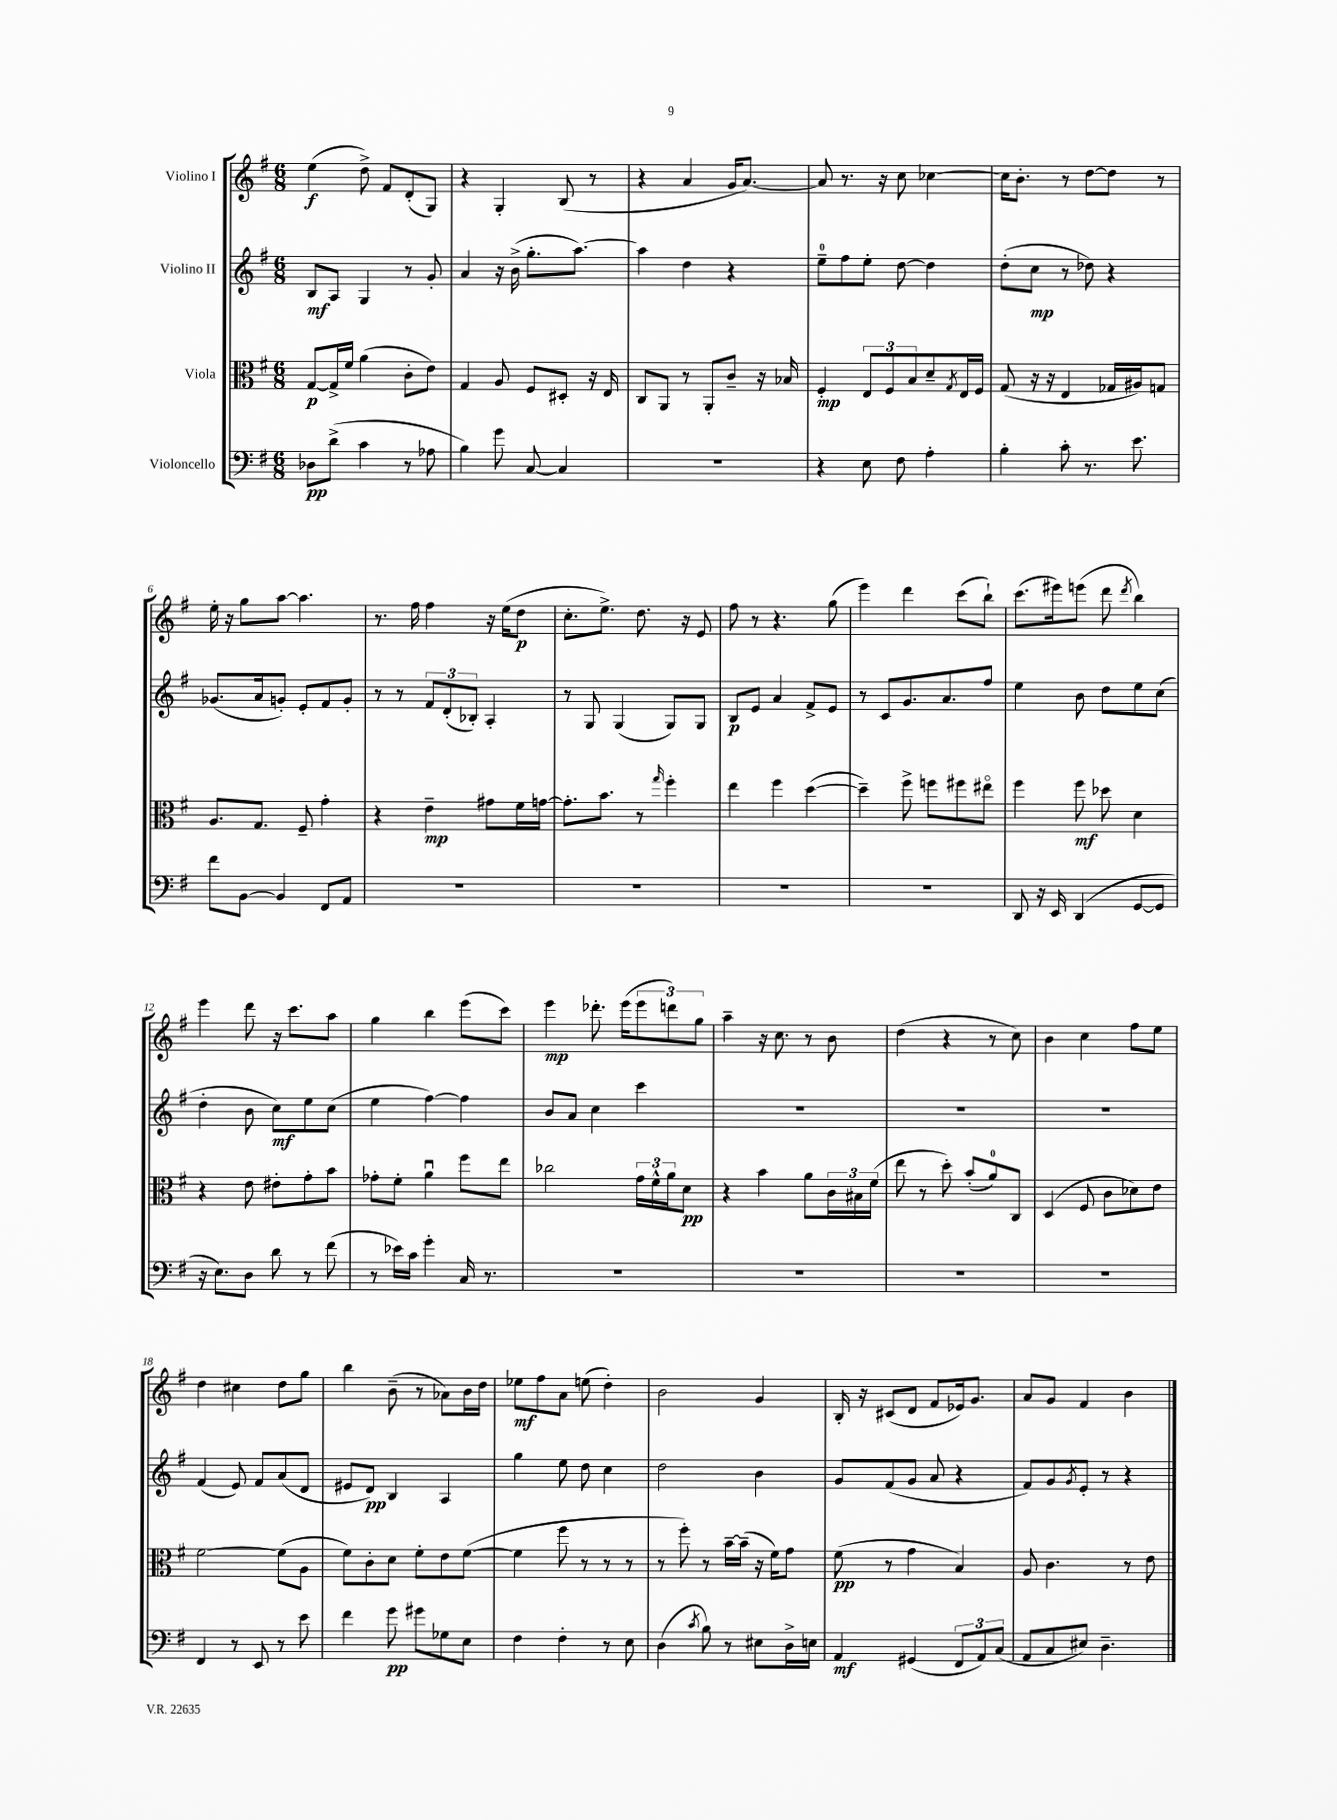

**kern	**dynam	**kern	**dynam	**kern	**dynam	**kern	**dynam
*part4	*part4	*part3	*part3	*part2	*part2	*part1	*part1
*staff4	*staff4	*staff3	*staff3	*staff2	*staff2	*staff1	*staff1
*I"Violoncello	*	*I"Viola	*	*I"Violino II	*	*I"Violino I	*
*clefF4	*	*clefC3	*	*clefG2	*	*clefG2	*
*k[f#]	*	*k[f#]	*	*k[f#]	*	*k[f#]	*
*M6/8	*	*M6/8	*	*M6/8	*	*M6/8	*
=1	=1	=1	=1	=1	=1	=1	=1
8D-X\L	pp	[8G/L	p	8B/L	mf	(4ee\	f
(8d^\J	.	16G^/L]	.	8A/J	.	.	.
.	.	16f#/JJ	.	.	.	.	.
4c\	.	(4a\	.	4G/	.	8dd^\)	.
.	.	.	.	.	.	8f#/L	.
8r	.	8c'\L	.	8r	.	(8d'/	.
8A-X\	.	8e\J)	.	8g'/	.	8G/J)	.
=2	=2	=2	=2	=2	=2	=2	=2
4B\)	.	4G/	.	4a/	.	4r	.
8g\	.	8A/	.	16r	.	4G'/	.
.	.	.	.	(16b^\	.	.	.
[8C/	.	8F#/L	.	8.gg'\L	.	.	.
4C/]	.	8D#X'/J	.	.	.	(8B/	.
.	.	.	.	[8.aa\J)	.	.	.
.	.	16r	.	.	.	8r	.
.	.	16E/	.	.	.	.	.
=3	=3	=3	=3	=3	=3	=3	=3
2.r	.	8C/L	.	4aa\]	.	4r	.
.	.	8AA/J	.	.	.	.	.
.	.	8r	.	4dd\	.	4a/	.
.	.	8AA'/L	.	.	.	.	.
.	.	8c~/J	.	4r	.	16g/KL	.
.	.	.	.	.	.	[8.a/J)	.
.	.	16r	.	.	.	.	.
.	.	16B-X/	.	.	.	.	.
=4	=4	=4	=4	=4	=4	=4	=4
4r	.	4F#'/	mp	8ee~\L	.	8a/]	.
.	.	.	.	8ff#\	.	8.r	.
8E\	.	12E/L	.	8ee'\J	.	.	.
.	.	.	.	.	.	16r	.
.	.	12F#/	.	.	.	.	.
8F#\	.	.	.	[8dd\	.	8cc\	.
.	.	12B/	.	.	.	.	.
4A'\	.	8d~/	.	4dd\]	.	[4cc-X\	.
.	.	8qG/	.	.	.	.	.
.	.	16E/L	.	.	.	.	.
.	.	16F#/JJ	.	.	.	.	.
=5	=5	=5	=5	=5	=5	=5	=5
4B'\	.	(8G/	.	(8dd'\L	.	16cc-\KL]	.
.	.	.	.	.	.	8.b'\J	.
.	.	16r	.	8cc\J	mp	.	.
.	.	16r	.	.	.	.	.
8c'\	.	4E/	.	8r	.	8r	.
8.r	.	.	.	8dd-X\)	.	[8dd\L	.
.	.	16G-X/LL	.	4r	.	8dd\J]	.
8.e\	.	16A#X/J)	.	.	.	.	.
.	.	8Gn/J	.	.	.	8r	.
!!LO:LB:g=z
=6	=6	=6	=6	=6	=6	=6	=6
8f#\L	.	8.A/L	.	(8.g-X/L	.	16ee'\	.
.	.	.	.	.	.	16r	.
[8BB\J	.	.	.	.	.	8gg\L	.
.	.	8.G/J	.	16a/k	.	.	.
4BB/]	.	.	.	8gn'/J)	.	[8aa\J	.
.	.	8F#~/	.	8e'/L	.	4.aa\]	.
8FF#/L	.	4g'\	.	8f#/	.	.	.
8AA/J	.	.	.	8g'/J	.	.	.
=7	=7	=7	=7	=7	=7	=7	=7
2.r	.	4r	.	8r	.	8.r	.
.	.	.	.	8r	.	.	.
.	.	.	.	.	.	16ff#\	.
.	.	4e~\	mp	12f#/L	.	4ff#\	.
.	.	.	.	(12d'/	.	.	.
.	.	.	.	12B-X'/J)	.	.	.
.	.	8g#X\L	.	4A'/	.	16r	.
.	.	.	.	.	.	(16ee\KL	.
.	.	16f#\L	.	.	.	8dd\J	p
.	.	[16gn\JJ	.	.	.	.	.
=8	=8	=8	=8	=8	=8	=8	=8
2.r	.	8.g'\L]	.	8r	.	8.cc'\L	.
.	.	.	.	8G/	.	.	.
.	.	8.b\J	.	.	.	8.ee^\J)	.
.	.	.	.	(4G/	.	.	.
.	.	8r	.	.	.	8.dd\	.
.	.	16qqgg/	.	.	.	.	.
.	.	4ff#'\	.	8G/L)	.	.	.
.	.	.	.	.	.	16r	.
.	.	.	.	8G/J	.	8e/	.
=9	=9	=9	=9	=9	=9	=9	=9
2.r	.	4ee\	.	8B/L	p	8ff#\	.
.	.	.	.	8e/J	.	8r	.
.	.	4ff#\	.	4a/	.	4.r	.
.	.	([4dd\	.	8f#^/L	.	.	.
.	.	.	.	8e/J	.	(8gg\	.
=10	=10	=10	=10	=10	=10	=10	=10
2.r	.	4dd~\])	.	8r	.	4eee\)	.
.	.	.	.	8c/L	.	.	.
.	.	8ff#^\	.	8.g/	.	4ddd\	.
.	.	8ffn\L	.	.	.	.	.
.	.	.	.	8.a/	.	.	.
.	.	8ff#X\	.	.	.	(8ccc\L	.
.	.	8ee#X\J	.	8ff#/J	.	8bb`\J)	.
=11	=11	=11	=11	=11	=11	=11	=11
8DD/	.	4ff#\	.	4ee\	.	(8.ccc\L	.
16r	.	.	.	.	.	.	.
16EE/	.	.	.	.	.	16eee#X\k)	.
(4DD/	.	8ff#\	mf	8b\	.	(8eeen\J	.
.	.	8dd-X\	.	8dd\L	.	8ddd\	.
.	.	.	.	.	.	8qddd/	.
[8GG/L	.	4d\	.	8ee\	.	4bb\)	.
8GG/J]	.	.	.	(8cc\J	.	.	.
!!LO:LB:g=z
=12	=12	=12	=12	=12	=12	=12	=12
16r	.	4r	.	4dd'\	.	4eee\	.
8.E\L)	.	.	.	.	.	.	.
8D\J	.	8e\	.	8b\	.	8ddd\	.
8d\	.	8e#X'\L	.	8cc\L)	mf	16r	.
.	.	.	.	.	.	8.ccc\L	.
8r	.	8g'\	.	8ee\	.	.	.
(8f#\	.	8b\J	.	(8cc\J	.	8aa\J	.
=13	=13	=13	=13	=13	=13	=13	=13
8r	.	8g-X'\L	.	4ee\	.	4gg\	.
16e-X\LL)	.	8f#'\J	.	.	.	.	.
16c\JJ	.	.	.	.	.	.	.
4g'\	.	4au\	.	[4ff#\)	.	4bb\	.
16C/	.	8ff#\L	.	4ff#\]	.	(8eee\L	.
8.r	.	.	.	.	.	.	.
.	.	8ee\J	.	.	.	8ccc\J)	.
=14	=14	=14	=14	=14	=14	=14	=14
2.r	.	2cc-X\	.	8b/L	.	4eee\	mp
.	.	.	.	8a/J	.	.	.
.	.	.	.	4cc\	.	8.ddd-X'\	.
.	.	.	.	.	.	(16eee\KL	.
.	.	24g\LL	.	4ccc\	.	12eee\	.
.	.	24f#^^\	.	.	.	.	.
.	.	24a\J	.	.	.	12dddn\)	.
.	.	8d\J	pp	.	.	.	.
.	.	.	.	.	.	12gg\J	.
=15	=15	=15	=15	=15	=15	=15	=15
2.r	.	4r	.	2.r	.	4aa~\	.
.	.	4b\	.	.	.	16r	.
.	.	.	.	.	.	8.cc\	.
.	.	8a\L	.	.	.	8r	.
.	.	24c\L	.	.	.	8b\	.
.	.	24B#X\	.	.	.	.	.
.	.	(24f#\JJ	.	.	.	.	.
=16	=16	=16	=16	=16	=16	=16	=16
2.r	.	8ee\	.	2.r	.	(4dd\	.
.	.	8r	.	.	.	.	.
.	.	8dd'\)	.	.	.	4r	.
.	.	(8b'/L	.	.	.	.	.
.	.	8a/)	.	.	.	8r	.
.	.	8C/J	.	.	.	8cc\)	.
=17	=17	=17	=17	=17	=17	=17	=17
2.r	.	(4D/	.	2.r	.	4b\	.
.	.	8F#/	.	.	.	4cc\	.
.	.	8c\L	.	.	.	.	.
.	.	8d-X\)	.	.	.	8ff#\L	.
.	.	8e\J	.	.	.	8ee\J	.
!!LO:LB:g=z
=18	=18	=18	=18	=18	=18	=18	=18
4FF#/	.	[2f#\	.	(4f#/	.	4dd\	.
8r	.	.	.	8e/)	.	4cc#X\	.
8EE/	.	.	.	8f#/L	.	.	.
8r	.	(8f#\L]	.	(8a/	.	8dd\L	.
8e\	.	8A\J	.	8d/J	.	8gg\J	.
=19	=19	=19	=19	=19	=19	=19	=19
4f#\	.	8f#\L)	.	8e#X/L	.	4bb\	.
.	.	8c'\	.	8d/J)	pp	.	.
8g\	pp	8d\J	.	4B/	.	(8b~\	.
8g#X\L	.	8f#'\L	.	.	.	8r	.
8G-X\	.	8e\	.	4A/	.	8a-X\L)	.
8E\J	.	([8f#\J	.	.	.	16b\L	.
.	.	.	.	.	.	16dd\JJ	.
=20	=20	=20	=20	=20	=20	=20	=20
4F#\	.	4f#\]	.	4gg\	.	8ee-X\L	mf
.	.	.	.	.	.	8ff#\	.
4F#'\	.	8ff#\	.	8ee\	.	8a\J	.
.	.	8r	.	8dd\	.	(8een\	.
8r	.	8r	.	4cc\	.	4dd'\)	.
8E\	.	8r	.	.	.	.	.
=21	=21	=21	=21	=21	=21	=21	=21
(4D\	.	8r	.	2dd\	.	2b\	.
.	.	8ff#'\)	.	.	.	.	.
8qc/	.	.	.	.	.	.	.
8B\)	.	8r	.	.	.	.	.
8r	.	[16b~\LL	.	.	.	.	.
.	.	(16b~\JJ]	.	.	.	.	.
8E#X\L	.	16r	.	4b\	.	4g/	.
.	.	16f#\KL)	.	.	.	.	.
16D^\L	.	8g\J	.	.	.	.	.
16En\JJ	.	.	.	.	.	.	.
=22	=22	=22	=22	=22	=22	=22	=22
4AA/	mf	(8f#\	pp	8g/L	.	16B'/	.
.	.	.	.	.	.	16r	.
.	.	8r	.	(8f#/	.	(8c#X/L	.
(4GG#X/	.	4g\	.	8g/J	.	8d/J	.
.	.	.	.	8a/	.	8f#/L	.
12FF#/L	.	4B/)	.	4r	.	16e-X/k)	.
.	.	.	.	.	.	8.g/J	.
12AA/)	.	.	.	.	.	.	.
(12C/J	.	.	.	.	.	.	.
=23	=23	=23	=23	=23	=23	=23	=23
8AA/L	.	8A/	.	8f#/L)	.	8a/L	.
8C/	.	4.c\	.	8g/	.	8g/J	.
.	.	.	.	8qg/	.	.	.
8E#X/J)	.	.	.	8e'/J	.	4f#/	.
4.D~\	.	.	.	8r	.	.	.
.	.	8r	.	4r	.	4b\	.
.	.	8e\	.	.	.	.	.
==	==	==	==	==	==	==	==
*-	*-	*-	*-	*-	*-	*-	*-
